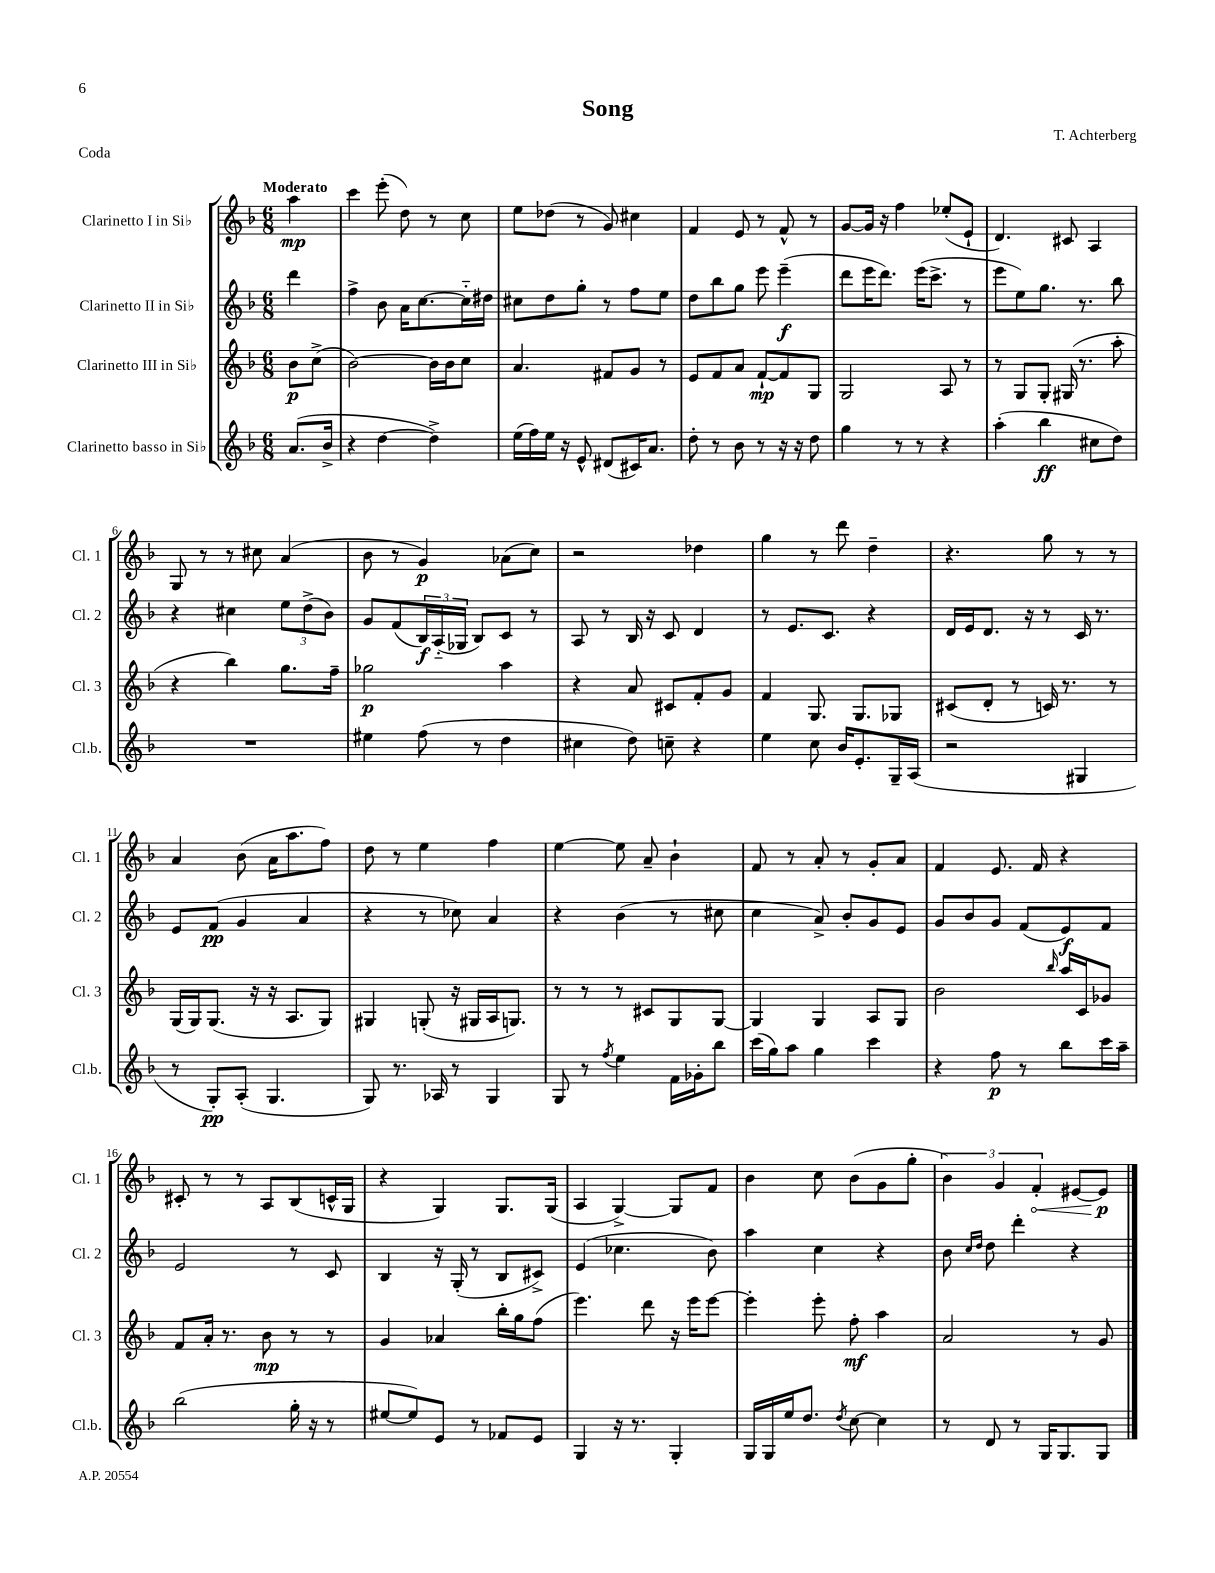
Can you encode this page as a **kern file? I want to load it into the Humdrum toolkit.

**kern	**kern	**kern	**kern
*staff4	*staff3	*staff2	*staff1
*clefG2	*clefG2	*clefG2	*clefG2
*k[b-]	*k[b-]	*k[b-]	*k[b-]
*M6/8	*M6/8	*M6/8	*M6/8
(8.a	8b-	4ddd	4aa
.	(8cc^	.	.
16b-^	.	.	.
=	=	=	=
4r	[2b-)	4ff^	4ccc
[4dd	.	8b-	(8eee'
.	.	16a	8dd)
.	.	[8.cc	.
4dd^])	16b-]	.	8r
.	16b-	.	.
.	8cc	16cc'~]	8cc
.	.	16dd#	.
=	=	=	=
(16ee	4.a	8cc#	8ee
16ff)	.	.	.
16ee	.	8dd	(8dd-
16r	.	.	.
8e^^	.	8gg'	8r
(8d#	8f#	8r	8g)
16c#)	8g	8ff	4cc#
8.a	.	.	.
.	8r	8ee	.
=	=	=	=
8dd'	8e	8dd	4f
8r	8f	8bb-	.
8b-	8a	8gg	8e
8r	[8f`	8eee	8r
16r	8f]	(4eee~	8f^^
16r	.	.	.
8dd	8G	.	8r
=	=	=	=
4gg	2G	8ddd	[8g
.	.	16eee	16g]
.	.	8.ddd)	16r
8r	.	.	4ff
8r	.	(16eee	.
.	.	8.ccc^	.
4r	8A	.	(8ee-'
.	8r	8r	8e`
=	=	=	=
(4aa'	8r	8eee	4.d)
.	8G	8ee)	.
4bb-	8G'	8.gg	.
.	(16G#	.	8c#
.	8.r	8.r	.
8cc#	.	.	4A
8dd)	8aa'	8bb-	.
=	=	=	=
2.r	4r	4r	8G
.	.	.	8r
.	4bb-)	4cc#	8r
.	.	.	8cc#
.	8.gg	12ee	(4a
.	.	(12dd^	.
.	.	12b-)	.
.	16ff~	.	.
=	=	=	=
4ee#	2gg-	8g	8b-
.	.	(8f	8r
(8ff	.	24B-)	4g)
.	.	(24A'~	.
.	.	24G-	.
8r	.	8B-)	.
4dd	4aa	8c	(8a-
.	.	8r	8cc)
=	=	=	=
4cc#	4r	8A	2r
.	.	8r	.
8dd)	8a	16B-	.
.	.	16r	.
8cc~	8c#	8c	.
4r	8f'	4d	4dd-
.	8g	.	.
=	=	=	=
4ee	4f	8r	4gg
.	.	8.e	.
8cc	8.G	.	8r
.	.	8.c	.
16b-	.	.	8ddd
8.e'	8.G	.	.
.	.	4r	4dd~
16G~	8G-	.	.
(16A	.	.	.
=	=	=	=
2r	(8c#	16d	4.r
.	.	16e	.
.	8d'	8.d	.
.	8r	.	.
.	.	16r	.
.	16c)	8r	8gg
.	8.r	.	.
4G#	.	16c	8r
.	.	8.r	.
.	8r	.	8r
=	=	=	=
8r	(16G	8e	4a
.	16G)	.	.
8G')	(8.G	(8f	.
(8A'	.	4g	(8b-
.	16r	.	.
4.G	16r	.	16a
.	8.A	.	8.aa
.	.	4a	.
.	8G)	.	8ff)
=	=	=	=
8G)	4G#	4r	8dd
8.r	.	.	8r
.	(8G'	8r	4ee
16A-	.	.	.
8r	16r	8cc-)	.
.	16G#	.	.
4G	16A	4a	4ff
.	8.G)	.	.
=	=	=	=
8G	8r	4r	[4ee
8r	8r	.	.
8qff	.	.	.
4ee	8r	(4b-	8ee]
.	8c#	.	8a~
16f	8G	8r	4b-`
16g-'	.	.	.
8bb-	[8G	8cc#	.
=	=	=	=
(16ccc	4G]	4cc	8f
16gg)	.	.	.
8aa	.	.	8r
4gg	4G	8a^)	8a'
.	.	8b-'	8r
4ccc	8A	8g	8g'
.	8G	8e	8a
=	=	=	=
4r	2b-	8g	4f
.	.	8b-	.
8ff	.	8g	8.e
8r	.	(8f	.
.	.	.	16f
.	16qqbb-	.	.
8bb-	16aa	8e)	4r
.	16c	.	.
16ccc	8g-	8f	.
16aa~	.	.	.
=	=	=	=
(2bb-	8f	2e	8c#'
.	16a'	.	8r
.	8.r	.	.
.	.	.	8r
.	8b-	.	8A
16gg'	8r	8r	(8B-
16r	.	.	.
8r	8r	8c	16c^^
.	.	.	16G
=	=	=	=
[8ee#	4g	4B-	4r
8ee#])	.	.	.
8e	4a-	16r	4G)
.	.	(16G'	.
8r	.	8r	.
8f-	16bb-'	8B-	8.G
.	16gg	.	.
8e	(8ff	8c#^)	.
.	.	.	(16G
=	=	=	=
4G	4.eee)	(4e	4A
16r	.	4.cc-	[4G^)
8.r	.	.	.
.	8ddd	.	.
4G'	16r	.	8G]
.	16eee	.	.
.	[8eee	8b-)	8f
=	=	=	=
16G	4eee']	4aa	4b-
16G	.	.	.
16ee	.	.	.
8.dd	.	.	.
.	8eee'	4cc	8cc
8qdd	.	.	.
[8cc	8ff'	.	(8b-
4cc]	4aa	4r	8g
.	.	.	8gg'
=	=	=	=
8r	2a	8b-	6b-)
.	.	16qqcc	.
.	.	16qqdd	.
8d	.	8dd	.
.	.	.	6g
8r	.	4ddd'	.
.	.	.	6f'
16G	.	.	.
8.G	.	.	.
.	8r	4r	[8e#
8G	8g	.	8e#]
==	==	==	==
*-	*-	*-	*-
